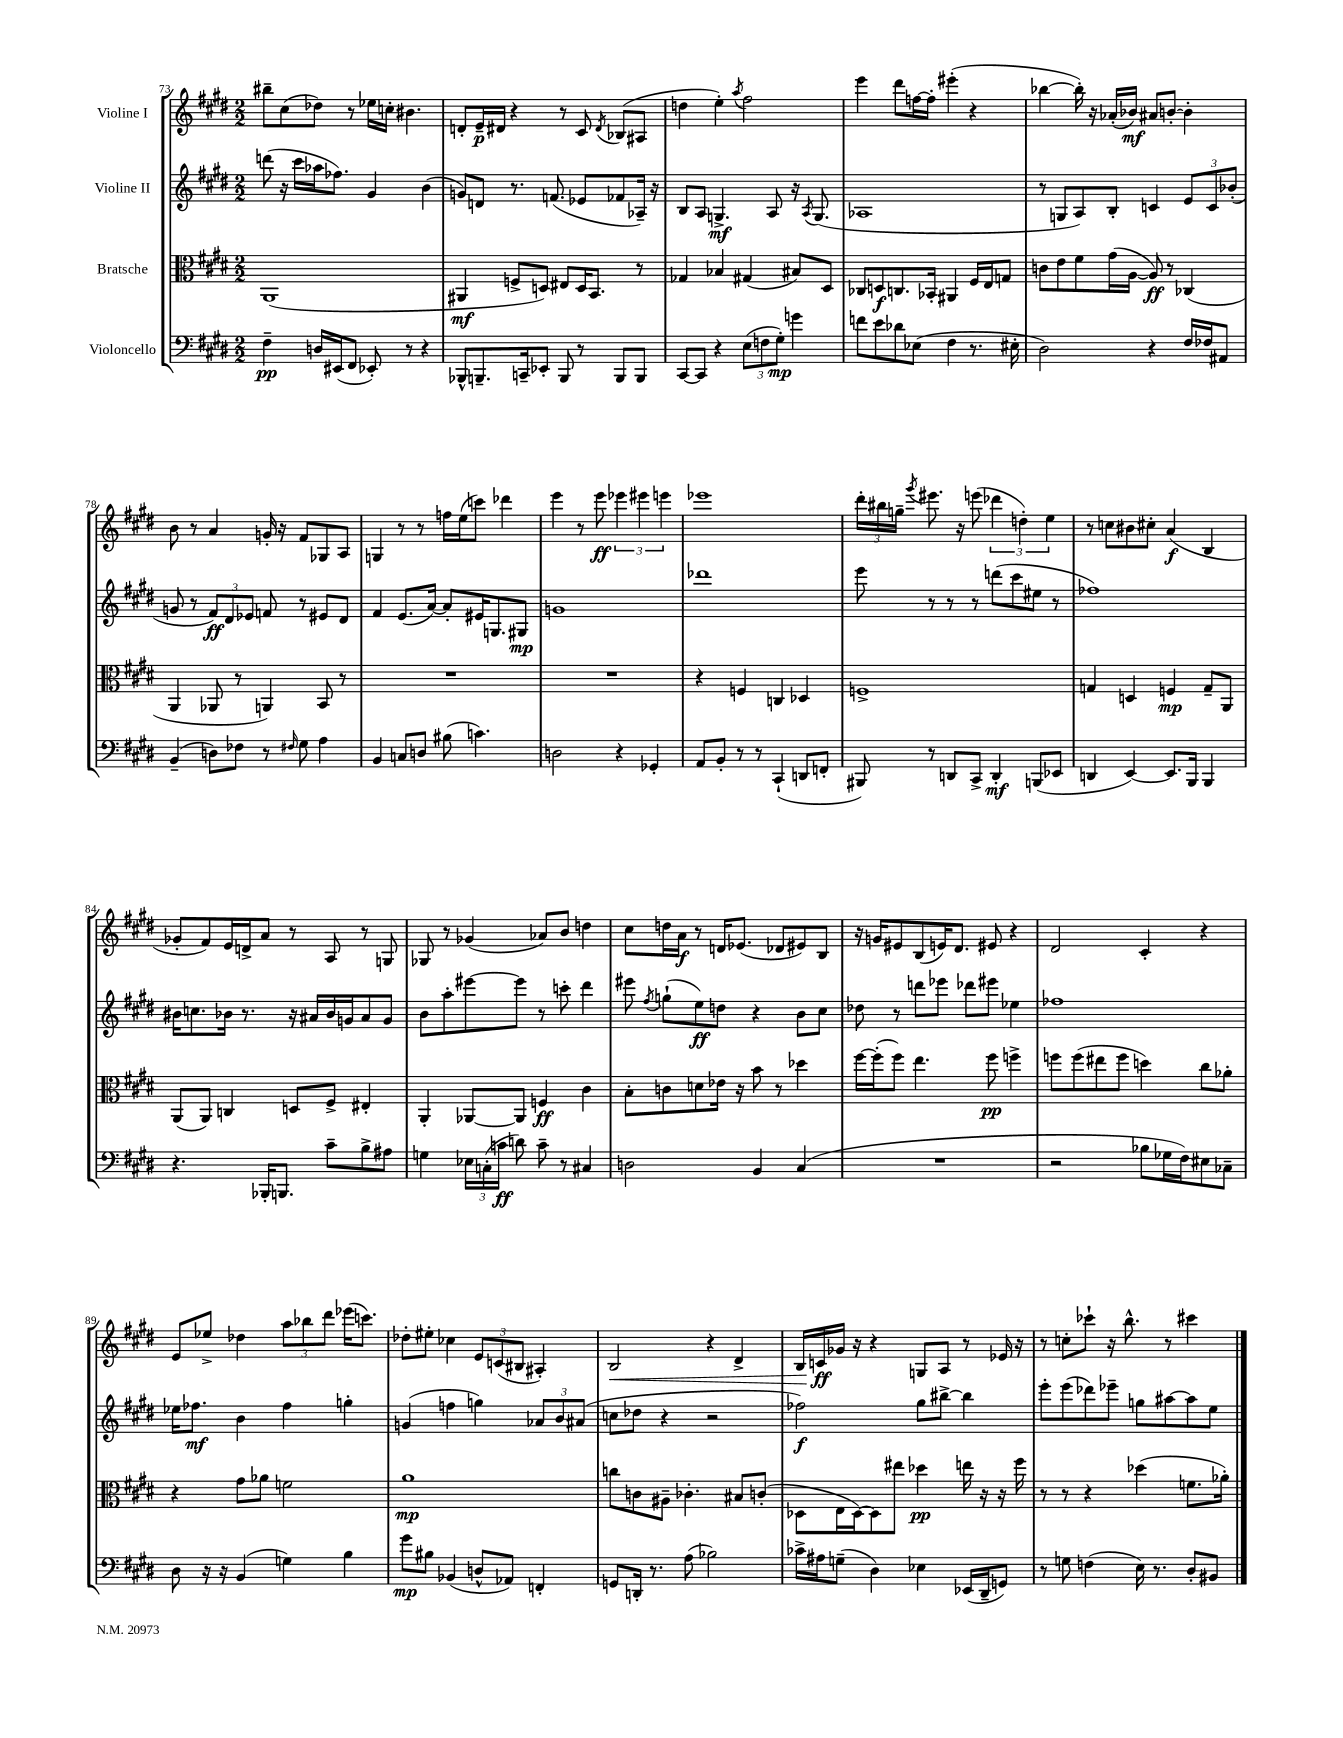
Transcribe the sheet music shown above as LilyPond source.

<<
\new StaffGroup <<
\new Staff = "s0" \with { instrumentName = "Violine I" } {
    \clef treble \key e \major \numericTimeSignature \time 2/2
    \autoBeamOff bis''8[-- cis''8( des''8]) r8 ees''16[ c''16]-. bis'4. |
    d'8[-. e'16--\p dis'16] r4 r8 cis'8 \acciaccatura { dis'8 } bes8[( ais8] |
    d''4 e''4-.) \acciaccatura { a''8 } fis''2 |
    e'''4 dis'''8[ f''16~ f''16]-. eis'''4-.( r4 |
    bes''4~ bes''16-.) r16 aes'16[-.( bes'16]\mf) ais'8[ b'8]~-. b'4-. |
    b'8 r8 a'4 g'16-. r16 fis'8[ ges8 a8] |
    g4 r8 r8 f''16[ e''16( c'''8]) des'''4 |
    e'''4 r8 e'''8\ff \tuplet 3/2 { ees'''4 eis'''4 e'''4 } |
    ees'''1 |
    \tuplet 3/2 { dis'''16[-. bis''16 g''16]-- } \acciaccatura { gis'''8 } eis'''8. r16 e'''8( \tuplet 3/2 { des'''4 d''4-.) e''4 } |
    r8 c''8[ bis'8 cis''8]-. a'4\f( b4 |
    ges'8[-. fis'8) e'16 d'16-> a'8] r8 a8 r8 g8 |
    ges8 r8 ges'4( aes'8[) b'8] d''4 |
    cis''8[ d''16 a'16]\f r8 d'16[ ees'8.]( des'8[ eis'8) b8] |
    r16 g'16[ eis'8 b8( e'16) dis'8.] eis'8 r4 |
    dis'2 cis'4-. r4 |
    e'8[ ees''8]-> des''4 \tuplet 3/2 { a''8[ bes''8 dis'''8] } ees'''16[( c'''8.]) |
    des''8[-. eis''8]-. ces''4 \tuplet 3/2 { e'8[ c'8( bis8] } ais4-.) |
    b2\< r4 dis'4-> |
    b16[ c'16\ff\! ges'16] r16 r4 g8[ a8] r8 ees'16 r16 |
    r8 c''8[-. ces'''8]-! r16 b''8.-^ r8 cis'''4 \bar "|." |
}
\new Staff = "s1" \with { instrumentName = "Violine II" } {
    \clef treble \key e \major \numericTimeSignature \time 2/2
    \autoBeamOff d'''8( r16 cis'''16[ aes''16 fes''8.]) gis'4 b'4( |
    g'8[) d'8] r8. f'8.( ees'8[ fes'8 aes16]--) r16 |
    b8[ a8] g4.->\mf a8 r16 \acciaccatura { a8 } g8.( |
    aes1 |
    r8 g8[ a8) b8]-. c'4 \tuplet 3/2 { e'8[ c'8 bes'8]-.( } |
    g'8 r8 \tuplet 3/2 { fis'8[\ff) dis'8 ees'8] } f'8 r8 eis'8[ dis'8] |
    fis'4 e'8.[( a'16]~) a'8[-. eis'16 g8. gis8]\mp |
    g'1 |
    des'''1 |
    e'''8 r8 r8 r8 d'''8[( cis'''8 eis''8] r8 |
    fes''1) |
    bis'16[ c''8. bes'16] r8. r16 ais'16[ bes'16 g'16 ais'8 g'8] |
    b'8[ a''8-. eis'''8~ eis'''8] r8 c'''8-. dis'''4 |
    eis'''8 \acciaccatura { fis''8 } g''8[-!( e''8\ff) d''8] r4 b'8[ cis''8] |
    des''8 r8 d'''8[ ees'''8] des'''8[ eis'''8] ees''4 |
    fes''1 |
    ees''16[ fes''8.]\mf b'4 fes''4 g''4-. |
    g'4( f''4 g''4) \tuplet 3/2 { aes'8[ b'8 ais'8]( } |
    c''8[ des''8] r4 r2 |
    fes''2\f) gis''8[ bis''8]~-> bis''4 |
    e'''8[-. e'''8( des'''8) ees'''8]-- g''8[ ais''8~ ais''8 e''8] \bar "|." |
}
\new Staff = "s2" \with { instrumentName = "Bratsche" } {
    \clef alto \key e \major \numericTimeSignature \time 2/2
    \autoBeamOff a,1( |
    ais,4\mf f8[-> d8]) eis8[ d16 b,8.] r8 |
    ges4 bes4 gis4( bis8[) dis8] |
    ces8[ d8\f c8. bes,16]-. ais,4 fis16[ e16 g8] |
    c'8[ e'8 fis'8 gis'16( a16]~ a8\ff) r8 ces4( |
    a,4 aes,8 r8 a,4) b,8 r8 |
    R1 |
    R1 |
    r4 f4 c4 des4 |
    f1-> |
    g4 d4 f4\mp g8[-- a,8] |
    a,8[( a,8]) c4 d8[ fis8]-> eis4-. |
    a,4-. aes,8[~ aes,8] f4\ff cis'4 |
    b8[-. c'8 d'8 ees'16] r16 b'8 r8 des''4 |
    fis''16[~ fis''16-.( fis''8]) e''4. fis''8\pp f''4-> |
    f''8[ f''8( eis''8 f''8] d''4) cis''8[ aes'8]-. |
    r4 gis'8[ aes'8] f'2 |
    a'1\mp |
    c''8[ c'8 ais8]-- ces'4.-. bis8[ c'8]-.( |
    des8[ e16 des16~) des8 eis''8] des''4\pp e''16 r16 r16 fis''16 |
    r8 r8 r4 des''4( f'8.[ aes'16]-.) \bar "|." |
}
\new Staff = "s3" \with { instrumentName = "Violoncello" } {
    \clef bass \key e \major \numericTimeSignature \time 2/2
    \autoBeamOff fis4--\pp d16[ eis,16( fis,8] ees,8-.) r8 r4 |
    bes,,8[-^ b,,8.-- c,16-- ees,8]-. b,,8 r8 b,,8[ b,,8] |
    cis,8[~ cis,8] r4 \tuplet 3/2 { e8[( f8 gis8]-.\mp) } g'4 |
    f'8[ e'8 des'8 ees8]( fis4 r8. eis16-. |
    dis2) r4 fis16[ fes16 ais,8] |
    b,4--( d8[) fes8] r8 \grace { fis16 } gis8 a4 |
    b,4 c8[ d8] bis8( c'4.) |
    d2 r4 ges,4-. |
    a,8[ b,8]-. r8 r8 cis,4-!( d,8[ f,8]-. |
    bis,,8) r8 d,8[ cis,8]-> d,4-.\mf b,,8[( ees,8] |
    d,4 e,4~) e,8.[ b,,16] b,,4 |
    r4. bes,,16[-. b,,8.] cis'8[-- b8-> ais8] |
    g4 \tuplet 3/2 { ees16[ c16-.( c'16]\ff } d'8) c'8-- r8 cis4 |
    d2 b,4 cis4( |
    R1 |
    r2 bes8[ ges16 fis16) eis8 ces8]-- |
    dis8 r16 r16 b,4( g4) b4 |
    gis'8[\mp bis8] bes,4( d8[-^ aes,8]) f,4-. |
    g,8[ d,16]-. r8. a8( bes2) |
    ces'16[-> ais16 g8]--( dis4) ees4 ees,16[( dis,16-- g,8]) |
    r8 g8 f4( e16) r8. dis8[-. bis,8] \bar "|." |
}
>>
>>
\layout { \context { \Score currentBarNumber = #73 } }
